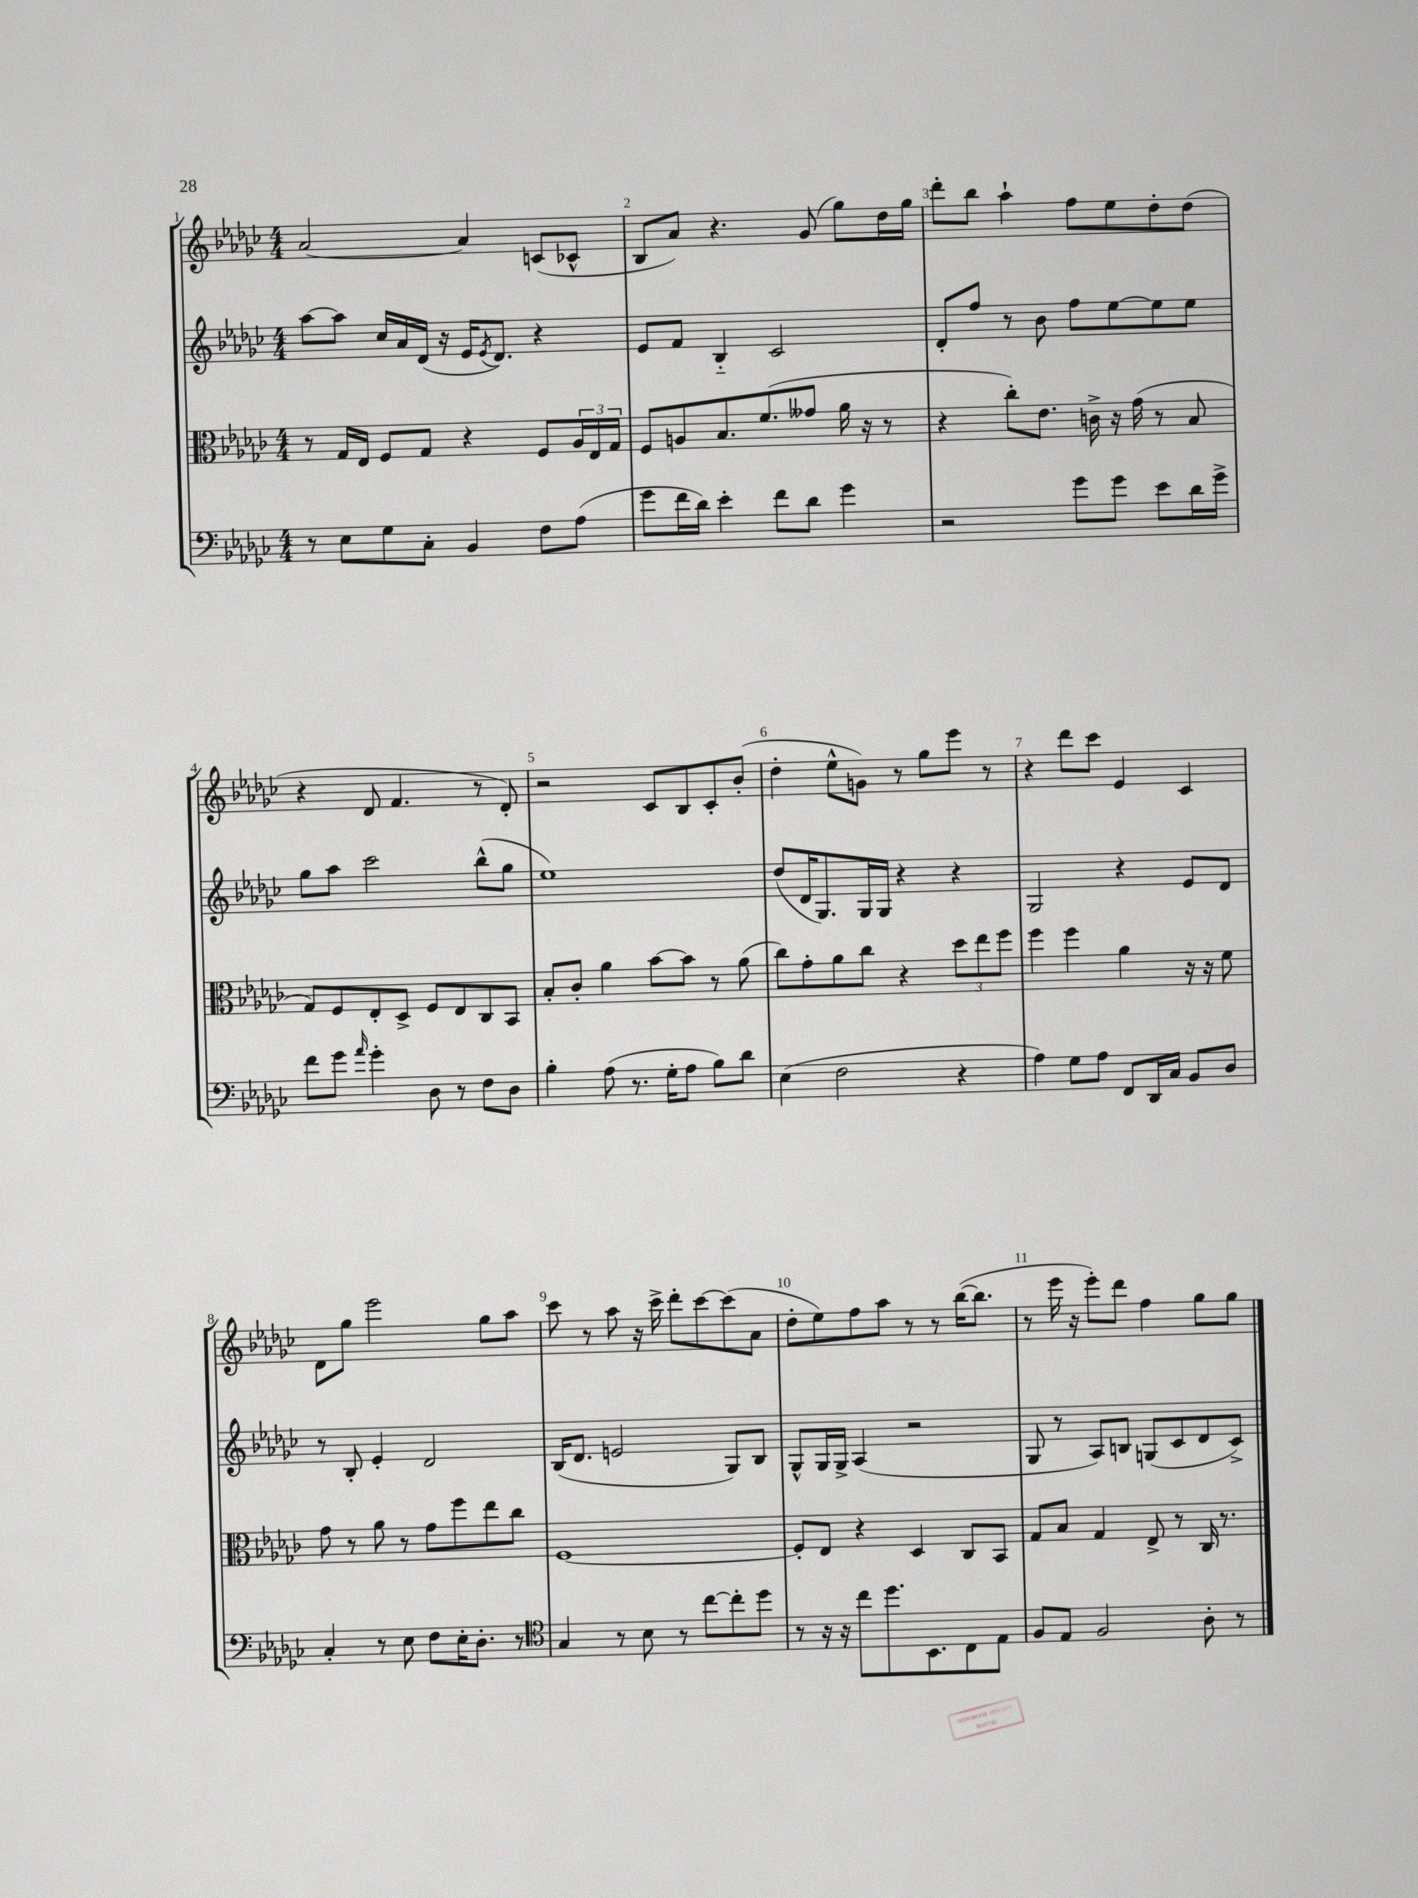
<<
\new StaffGroup <<
\new Staff = "s0" {
    \clef treble \key ges \major \numericTimeSignature \time 4/4
    aes'2~ aes'4 c'8( ces'8-^ |
    bes8 aes'8) r4. ges'8( ges''8) des''16 ges''16 |
    des'''8-. bes''8 aes''4-! f''8 ees''8 des''8-. des''8( |
    r4 des'8 f'4. r8 des'8-.) |
    r2 ces'8 bes8 ces'8-. bes'8-.( |
    des''4-. ees''8-^ g'8) r8 ges''8 ees'''8 r8 |
    r4 des'''8 ces'''8 ees'4 ces'4 |
    des'8 ges''8 ees'''2 ges''8 aes''8 |
    ces'''8 r8 aes''8 r16 ces'''16-> des'''8-. ces'''8~ ces'''8( aes'8 |
    des''8-. ees''8) f''8 aes''8 r8 r8 bes''16~( bes''8. |
    r8 ees'''16 r16 ees'''8-.) des'''8 f''4 ges''8 ges''8 \bar "|." |
}
\new Staff = "s1" {
    \clef treble \key ges \major \numericTimeSignature \time 4/4
    aes''8~ aes''8 ces''16 aes'16 des'16( r16 ees'16 \acciaccatura { ees'8 } des'8.) r4 |
    ees'8 f'8 bes4-_ ces'2 |
    des'8-. f''8 r8 bes'8 f''8 ees''8~ ees''8 ees''8 |
    ges''8 aes''8 ces'''2 bes''8-^( ges''8 |
    ees''1) |
    des''8( des'16 ges8.) ges16 ges16 r4 r4 |
    ges2 r4 ees'8 des'8 |
    r8 bes8-. ees'4-. des'2 |
    bes16( des'8. e'2 ges8) bes8 |
    ges8-^ ges16 ges16-> aes4( r2 |
    ges8 r8 aes8) b8 g8( ces'8 des'8 ces'8->) \bar "|." |
}
\new Staff = "s2" {
    \clef alto \key ges \major \numericTimeSignature \time 4/4
    r8 ges16 ees16 f8 ges8 r4 f8 \tuplet 3/2 { aes16 ees16 ges16 } |
    f8 a8 bes8. f'8.( geses'8 aes'16 r16 r8 |
    r4 ces''8-.) ees'8. c'16-> r16 ges'16( r8 bes8 |
    ges8) f8 ees8-. des8-> f8 ees8 ces8 bes,8 |
    bes8-. ces'8-. aes'4 bes'8~ bes'8 r8 aes'8( |
    ces''8) ges'8-. aes'8 ces''8 r4 \tuplet 3/2 { des''8 ees''8 f''8 } |
    f''4 f''4 aes'4 r16 r16 f'8 |
    ges'8 r8 aes'8 r8 ges'8 f''8 ees''8 ces''8 |
    f1~ |
    f8-. ees8 r4 des4 ces8 bes,8 |
    ges8 bes8 ges4 ees8-> r8 ces16 r8. \bar "|." |
}
\new Staff = "s3" {
    \clef bass \key ges \major \numericTimeSignature \time 4/4
    r8 ees8 ges8 ces8-. bes,4 f8 aes8( |
    ges'8 f'16 des'16) ees'4-. f'8 des'8 ges'4 |
    r2 ges'8 ges'8 ees'8 des'16 ges'16-> |
    f'8 ges'8 \grace { aes'16 } ges'4-. des8 r8 f8 des8 |
    bes4-. aes8( r8. ges16-. aes8 bes8) des'8 |
    ees4( f2 r4 |
    aes4) ges8 aes8 f,8 des,16 ces16 bes,8 des8 |
    ces4-. r8 ees8 f8 ees16-. des8.-. r8 |
    \clef tenor ges4 r8 bes8 r8 ces''8~ ces''8-. des''8 |
    r8 r16 r16 ces''8 des''8. bes,8. ces8 ees8 |
    f8 ees8 f2 aes8-. r8 \bar "|." |
}
>>
>>
\layout { \context { \Score \override BarNumber.break-visibility = ##(#f #t #t) barNumberVisibility = #all-bar-numbers-visible } }
